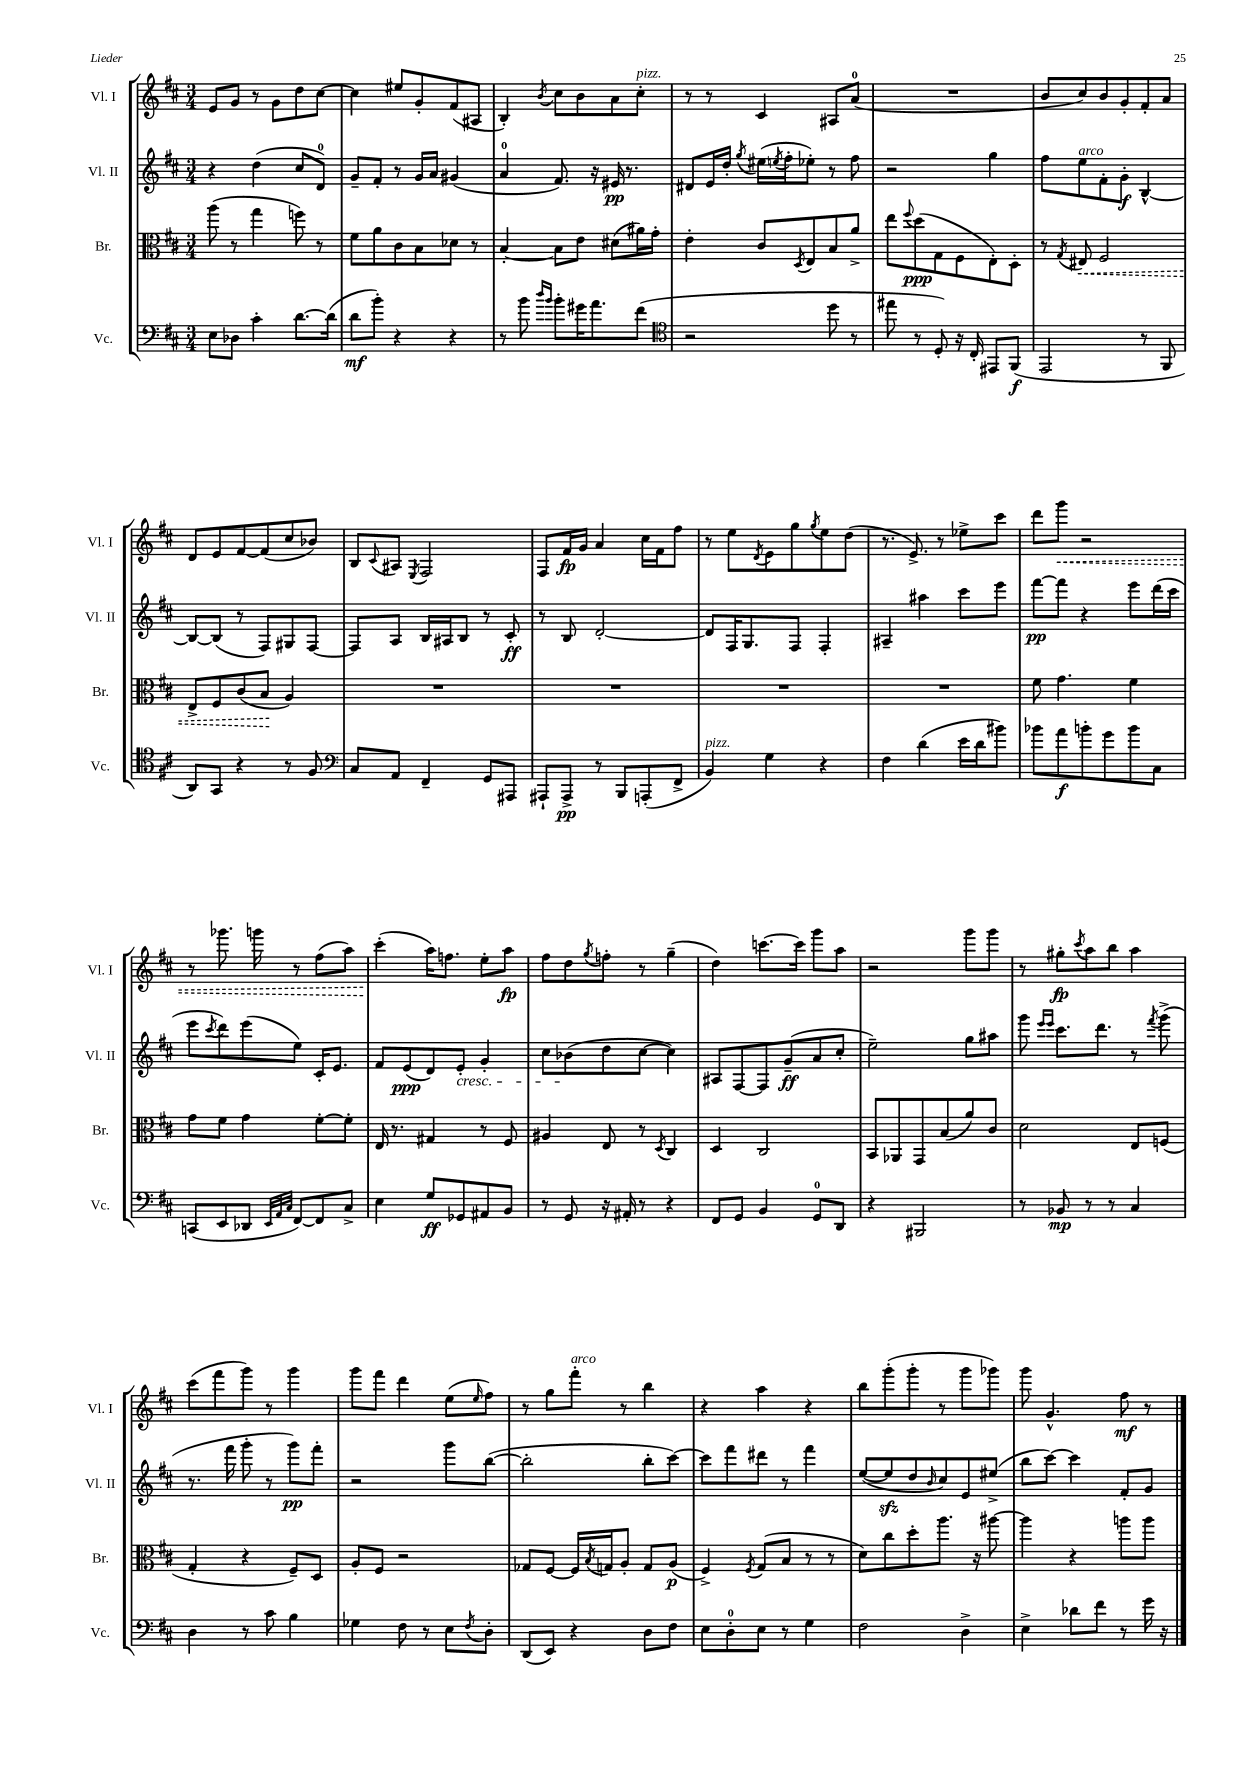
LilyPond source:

<<
\new StaffGroup <<
\new Staff = "s0" \with { instrumentName = "Vl. I" shortInstrumentName = "Vl. I" } {
    \clef treble \key d \major \numericTimeSignature \time 3/4
    e'8 g'8 r8 g'8 d''8 cis''8~ |
    cis''4 eis''8 g'8-. fis'8( ais8 |
    b4-.) \acciaccatura { b'8 } cis''8 b'8 a'8 cis''8-.^\markup { \italic "pizz." } |
    r8 r8 cis'4 ais8 a'8-0( |
    R2. |
    b'8 cis''8) b'8 g'8-. fis'8-. a'8 |
    d'8 e'8 fis'8~ fis'8( cis''8 bes'8) |
    b8 \appoggiatura { cis'8 } ais8 \acciaccatura { e8 } fis2 |
    fis8 fis'16\fp g'16 a'4 cis''16 fis'16 fis''8 |
    r8 e''8 \acciaccatura { d'8 } e'8 g''8 \acciaccatura { g''8 } e''8 d''8( |
    r8. e'8.->) r8 ees''8-> cis'''8 |
    d'''8 \once \override Hairpin.style = #'dashed-line g'''8\< r2 |
    r8 ges'''8. g'''16 r8 fis''8( a''8) |
    cis'''4-.\!( a''16) f''8. e''8-. a''8\fp |
    fis''8 d''8 \acciaccatura { g''8 } f''8-. r8 g''4--( |
    d''4) c'''8.~ c'''16 g'''8 a''8 |
    r2 g'''8 g'''8 |
    r8 gis''8-.\fp \acciaccatura { cis'''8 } a''8 b''8 a''4 |
    cis'''8( fis'''8 g'''8) r8 g'''4 |
    g'''8 fis'''8 d'''4 e''8( \grace { e''16 } fis''8) |
    r8 g''8 fis'''8-.^\markup { \italic "arco" } r8 b''4 |
    r4 a''4 r4 |
    b''8 g'''8-.( g'''8-. r8 g'''8 ges'''8) |
    g'''8 g'4.-^ fis''8\mf r8 \bar "|." |
}
\new Staff = "s1" \with { instrumentName = "Vl. II" shortInstrumentName = "Vl. II" } {
    \clef treble \key d \major \numericTimeSignature \time 3/4
    r4 d''4( cis''8 d'8-0) |
    g'8-- fis'8-. r8 g'16 a'16 gis'4( |
    a'4-0 fis'8.) r16 eis'16\pp r8. |
    dis'8 e'16 d''16-. \acciaccatura { g''8 } eis''16( \acciaccatura { e''8 } fis''16-. ees''8-.) r8 fis''8 |
    r2 g''4 |
    fis''8 e''8^\markup { \italic "arco" } fis'8-. g'8-.\f b4~-^ |
    b8~ b8( r8 fis8) gis8 fis8~ |
    fis8 a8 b16 ais16 b8 r8 cis'8-.\ff |
    r8 b8 d'2~-. |
    d'8 fis16 g8. fis8 fis4-. |
    ais4-- ais''4 cis'''8 e'''8 |
    fis'''8~\pp fis'''8 r4 e'''8 d'''16( cis'''16 |
    e'''8 \acciaccatura { cis'''8 } d'''8) e'''8( e''8) cis'16-. e'8. |
    fis'8 e'8\ppp( d'8) e'8-.\cresc g'4-. |
    cis''8 bes'8\!( d''8 cis''8~ cis''4) |
    ais8 fis8~ fis8 g'8--\ff( a'8 cis''8-. |
    e''2--) g''8 ais''8 |
    g'''8 \grace { e'''16 e'''16 } cis'''8. d'''8. r8 \acciaccatura { fis'''8 } g'''8->( |
    r8. fis'''16 g'''8-. r8 g'''8\pp) fis'''8-. |
    r2 g'''8 b''8~( |
    b''2-. b''8-. cis'''8~) |
    cis'''8 fis'''8 dis'''8 r8 fis'''4 |
    e''8~( e''8\sfz d''8 \grace { b'16 } cis''8) e'8 eis''8->( |
    b''8 cis'''8~) cis'''4 fis'8-. g'8 \bar "|." |
}
\new Staff = "s2" \with { instrumentName = "Br." shortInstrumentName = "Br." } {
    \clef alto \key d \major \numericTimeSignature \time 3/4
    a''8( r8 g''4 f''8) r8 |
    fis'8 a'8 cis'8 b8 des'8 r8 |
    b4~-. b8 e'8 dis'8( ais'16) g'16-. |
    e'4-. cis'8 \acciaccatura { d8 } e8 b8 a'8-> |
    e''8 \appoggiatura { fis''8 } d''8\ppp( g8 fis8 e8-.) d8-. |
    r8 \acciaccatura { g8 } \once \override Hairpin.style = #'dashed-line eis8\< fis2 |
    e8-> fis8 cis'8( b8\! a4) |
    R2. |
    R2. |
    R2. |
    R2. |
    fis'8 g'4. fis'4 |
    g'8 fis'8 g'4 fis'8~-. fis'8-. |
    e16 r8. gis4 r8 fis8 |
    ais4 e8 r8 \acciaccatura { d8 } cis4 |
    d4 cis2 |
    b,8 aes,8 g,8 b8( a'8) cis'8 |
    d'2 e8 f8( |
    g4-. r4 fis8--) d8 |
    a8-. fis8 r2 |
    ges8 fis8~ fis16 \acciaccatura { b8 } g16 a8-. g8 a8\p( |
    fis4->) \acciaccatura { fis8 } g8( b8 r8 r8 |
    d'8) cis''8 d''8-. a''8. r16 ais''8~ |
    ais''4 r4 a''8 a''8 \bar "|." |
}
\new Staff = "s3" \with { instrumentName = "Vc." shortInstrumentName = "Vc." } {
    \clef bass \key d \major \numericTimeSignature \time 3/4
    e8 des8 cis'4-. d'8.~ d'16( |
    d'8\mf b'8-.) r4 r4 |
    r8 b'8 \grace { d''16 b'16 } b'8-. gis'16 a'8. fis'8( |
    \clef tenor r2 d''8 r8 |
    eis''8 r8 d8-.) r16 cis16-. eis,8 fis,8\f( |
    e,2 r8 fis,8 |
    a,8) g,8 r4 r8 fis8 |
    \clef bass cis8 a,8 fis,4-- g,8 ais,,8 |
    ais,,8-! ais,,8->\pp r8 b,,8 a,,8-.( fis,8-> |
    b,4^\markup { \italic "pizz." }) g4 r4 |
    fis4 d'4( e'16 d'16 bis'8) |
    bes'8 a'8\f b'8-. g'8 b'8 cis8 |
    c,8( e,8 des,8 \grace { e,32 a,32 cis32 } fis,8~) fis,8 cis8-> |
    e4 g8\ff ges,8 ais,8 b,8 |
    r8 g,8 r16 ais,16-. r8 r4 |
    fis,8 g,8 b,4 g,8-0 d,8 |
    r4 bis,,2 |
    r8 bes,8\mp r8 r8 cis4 |
    d4 r8 cis'8 b4 |
    ges4 fis8 r8 e8 \acciaccatura { fis8 } d8-. |
    d,8( e,8) r4 d8 fis8 |
    e8 d8-0-. e8 r8 g4 |
    fis2 d4-> |
    e4-> des'8 fis'8 r8 g'16 r16 \bar "|." |
}
>>
>>
\layout { \context { \Score \remove "Bar_number_engraver" } }
